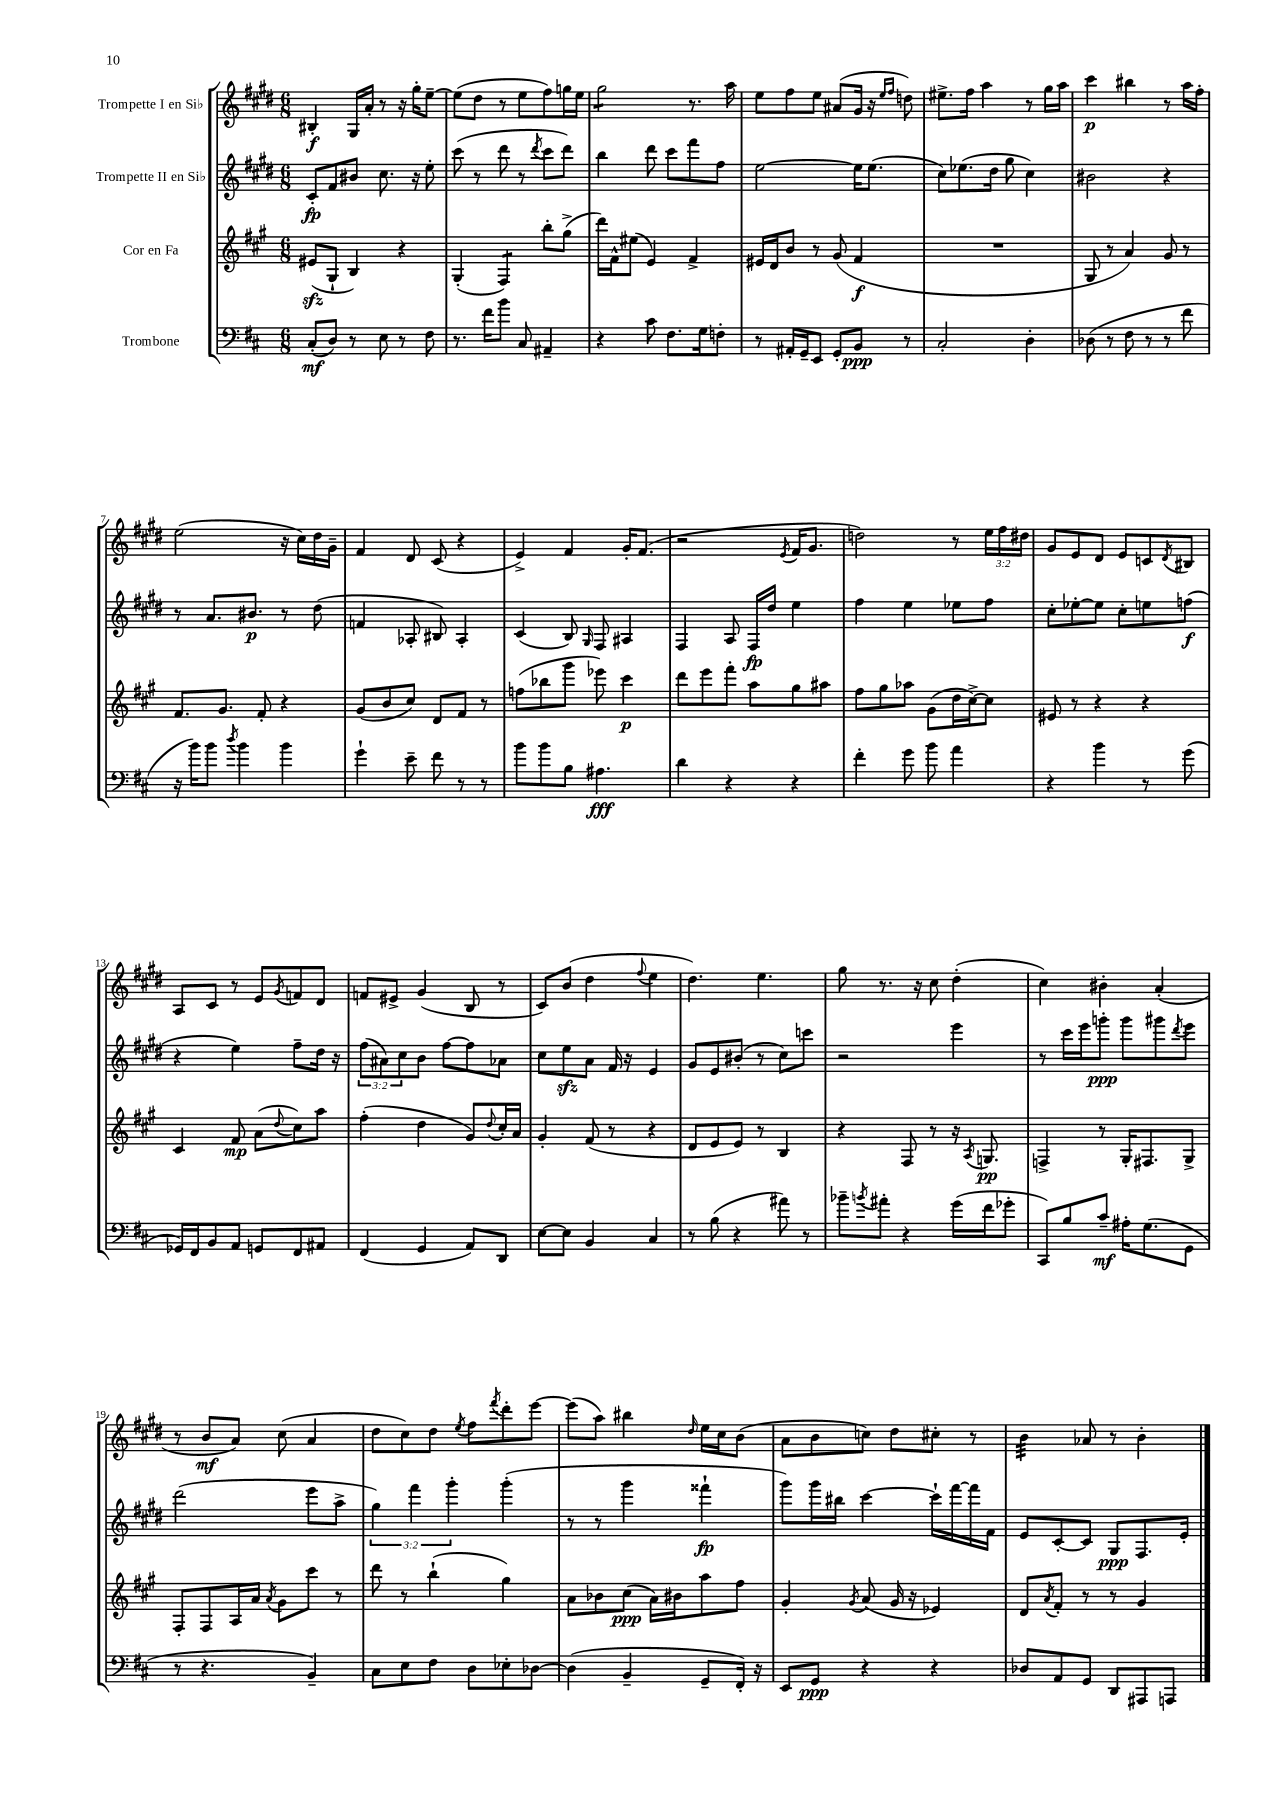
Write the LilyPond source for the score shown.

<<
\new StaffGroup <<
\new Staff = "s0" \with { instrumentName = "Trompette I en Sib" } {
    \clef treble \key e \major \numericTimeSignature \time 6/8 \override Staff.TupletNumber.text = #tuplet-number::calc-fraction-text
    bis4-.\f gis16 a'16-. r8 r16 gis''16-. e''8~-- |
    e''8( dis''8 r8 e''8 fis''8) g''16 e''16 |
    gis''2:8 r8. a''16 |
    e''8 fis''8 e''8 ais'8( gis'16 r16 \grace { e''16 fis''16 } d''8) |
    eis''8.-> fis''16 a''4 r8 gis''16 a''16 |
    cis'''4\p bis''4 r8 a''16 fis''16-. |
    e''2( r16 cis''16) dis''16 gis'16-- |
    fis'4 dis'8 cis'8( r4 |
    e'4->) fis'4 gis'16-. fis'8.( |
    r2 \acciaccatura { e'8 } fis'16 gis'8. |
    d''2) r8 \tuplet 3/2 { e''16 fis''16 dis''16 } |
    gis'8 e'8 dis'8 e'8 c'8 \acciaccatura { dis'8 } bis8 |
    a8 cis'8 r8 e'8 \acciaccatura { gis'8 } f'8 dis'8 |
    f'8 eis'8-> gis'4( b8 r8 |
    cis'8) b'8( dis''4 \appoggiatura { fis''8 } e''4 |
    dis''4.) e''4. |
    gis''8 r8. r16 cis''8 dis''4-.( |
    cis''4) bis'4-. a'4-.( |
    r8 b'8\mf a'8) cis''8( a'4 |
    dis''8 cis''8) dis''8 \acciaccatura { e''8 } fis''8 \acciaccatura { fis'''8 } dis'''8-. e'''8~ |
    e'''8( a''8) bis''4 \grace { dis''16 } e''16 cis''16 b'8( |
    a'8 b'8 c''8) dis''8 cis''8-. r8 |
    b'4:32 aes'8 r8 b'4-. \bar "|." |
}
\new Staff = "s1" \with { instrumentName = "Trompette II en Sib" } {
    \clef treble \key e \major \numericTimeSignature \time 6/8 \override Staff.TupletNumber.text = #tuplet-number::calc-fraction-text
    cis'8-.\fp fis'8 bis'8 cis''8. r16 e''8-. |
    cis'''8( r8 dis'''8 r8 \acciaccatura { dis'''8 } cis'''8 dis'''8) |
    b''4 dis'''8 cis'''8 fis'''8 fis''8 |
    e''2~ e''16 e''8.( |
    cis''8) ees''8.( dis''16 gis''8 cis''4) |
    bis'2 r4 |
    r8 a'8. bis'8.\p r8 dis''8( |
    f'4 aes8-. bis8) aes4-. |
    cis'4( b8) \grace { gis16 } fis8 ais4 |
    fis4 a8 fis16\fp dis''16 e''4 |
    fis''4 e''4 ees''8 fis''8 |
    cis''8-. ees''8~-. ees''8 cis''8-. e''8 f''8\f( |
    r4 e''4) fis''8-- dis''16 r16 |
    \tuplet 3/2 { fis''8( ais'8) cis''8 } b'8 fis''8~ fis''8 aes'8 |
    cis''8 e''8\sfz a'8 fis'16 r16 e'4 |
    gis'8 e'8 bis'8-.( r8 cis''8) c'''8 |
    r2 e'''4 |
    r8 cis'''16 e'''16 g'''8-.\ppp g'''8 gis'''8 \acciaccatura { dis'''8 } e'''8 |
    dis'''2( e'''8 a''8-> |
    \tuplet 3/2 { gis''4) fis'''4 gis'''4-. } gis'''4-.( |
    r8 r8 gis'''4 fisis'''4-!\fp |
    gis'''8) gis'''16 bis''16 cis'''4~ cis'''16-! fis'''16~ fis'''16 fis'16 |
    e'8 cis'8~-. cis'8 gis8\ppp fis8. e'16-. \bar "|." |
}
\new Staff = "s2" \with { instrumentName = "Cor en Fa" } {
    \clef treble \key a \major \numericTimeSignature \time 6/8
    eis'8\sfz( gis8-! b4) r4 |
    gis4-.( fis4:8) b''8-. gis''8->( |
    d'''16) fis'16-^ eis''8( e'4) fis'4-> |
    eis'16 d'16 b'8 r8 gis'8( fis'4\f |
    R2. |
    gis8 r8 a'4) gis'8 r8 |
    fis'8. gis'8. fis'8-. r4 |
    gis'8( b'8 cis''8) d'8 fis'8 r8 |
    f''8( bes''8 gis'''8 ees'''8) cis'''4\p |
    d'''8 e'''8 fis'''8-. a''8 gis''8 ais''8 |
    fis''8 gis''8 aes''8 gis'8( d''16 cis''16~->) cis''8 |
    eis'8 r8 r4 r4 |
    cis'4 fis'8\mp a'8( \appoggiatura { d''8 } cis''8) a''8 |
    fis''4-.( d''4 gis'8) \appoggiatura { d''8 } cis''16-. a'16 |
    gis'4-. fis'8( r8 r4 |
    d'8 e'8 e'8) r8 b4 |
    r4 fis8 r8 r16 \acciaccatura { a8 } g8.\pp |
    f4-> r8 gis16-. fis8. gis8-> |
    fis8-. fis8 a16 a'16 \acciaccatura { a'8 } gis'8 cis'''8 r8 |
    d'''8 r8 b''4-!( gis''4) |
    a'8 bes'8 cis''8\ppp( a'16) bis'16 a''8 fis''8 |
    gis'4-. \acciaccatura { gis'8 } a'8( gis'16 r16 ees'4) |
    d'8 \acciaccatura { a'8 } fis'8-. r8 r8 gis'4 \bar "|." |
}
\new Staff = "s3" \with { instrumentName = "Trombone" } {
    \clef bass \key d \major \numericTimeSignature \time 6/8
    cis8-.\mf( d8) r8 e8 r8 fis8 |
    r8. fis'16 b'8 cis8 ais,4-- |
    r4 cis'8 fis8. g16 f8-. |
    r8 ais,16-. g,16-- e,8 g,8-. b,8\ppp r8 |
    cis2-. d4-. |
    des8( r8 fis8 r8 r8 fis'8 |
    r16 b'16) b'8 \acciaccatura { d''8 } b'4 b'4 |
    g'4-! e'8-- fis'8 r8 r8 |
    b'8 b'8 b8 ais4.\fff |
    d'4 r4 r4 |
    fis'4-. g'8 b'8 a'4 |
    r4 b'4 r8 g'8( |
    ges,16) fis,16 b,8 a,8 g,8 fis,8 ais,8 |
    fis,4( g,4 a,8) d,8 |
    e8~ e8 b,4 cis4 |
    r8 b8( r4 ais'8) r8 |
    bes'8-- \acciaccatura { b'8 } ais'8-. r4 g'16( fis'16 ges'8-. |
    cis,8) b8 cis'8--\mf ais16-. g8.( g,8 |
    r8 r4. b,4--) |
    cis8 e8 fis8 d8 ees8-. des8~ |
    des4( b,4-- g,8-- fis,16-.) r16 |
    e,8 g,8\ppp r4 r4 |
    des8 a,8 g,8 d,8 ais,,8 a,,8 \bar "|." |
}
>>
>>
